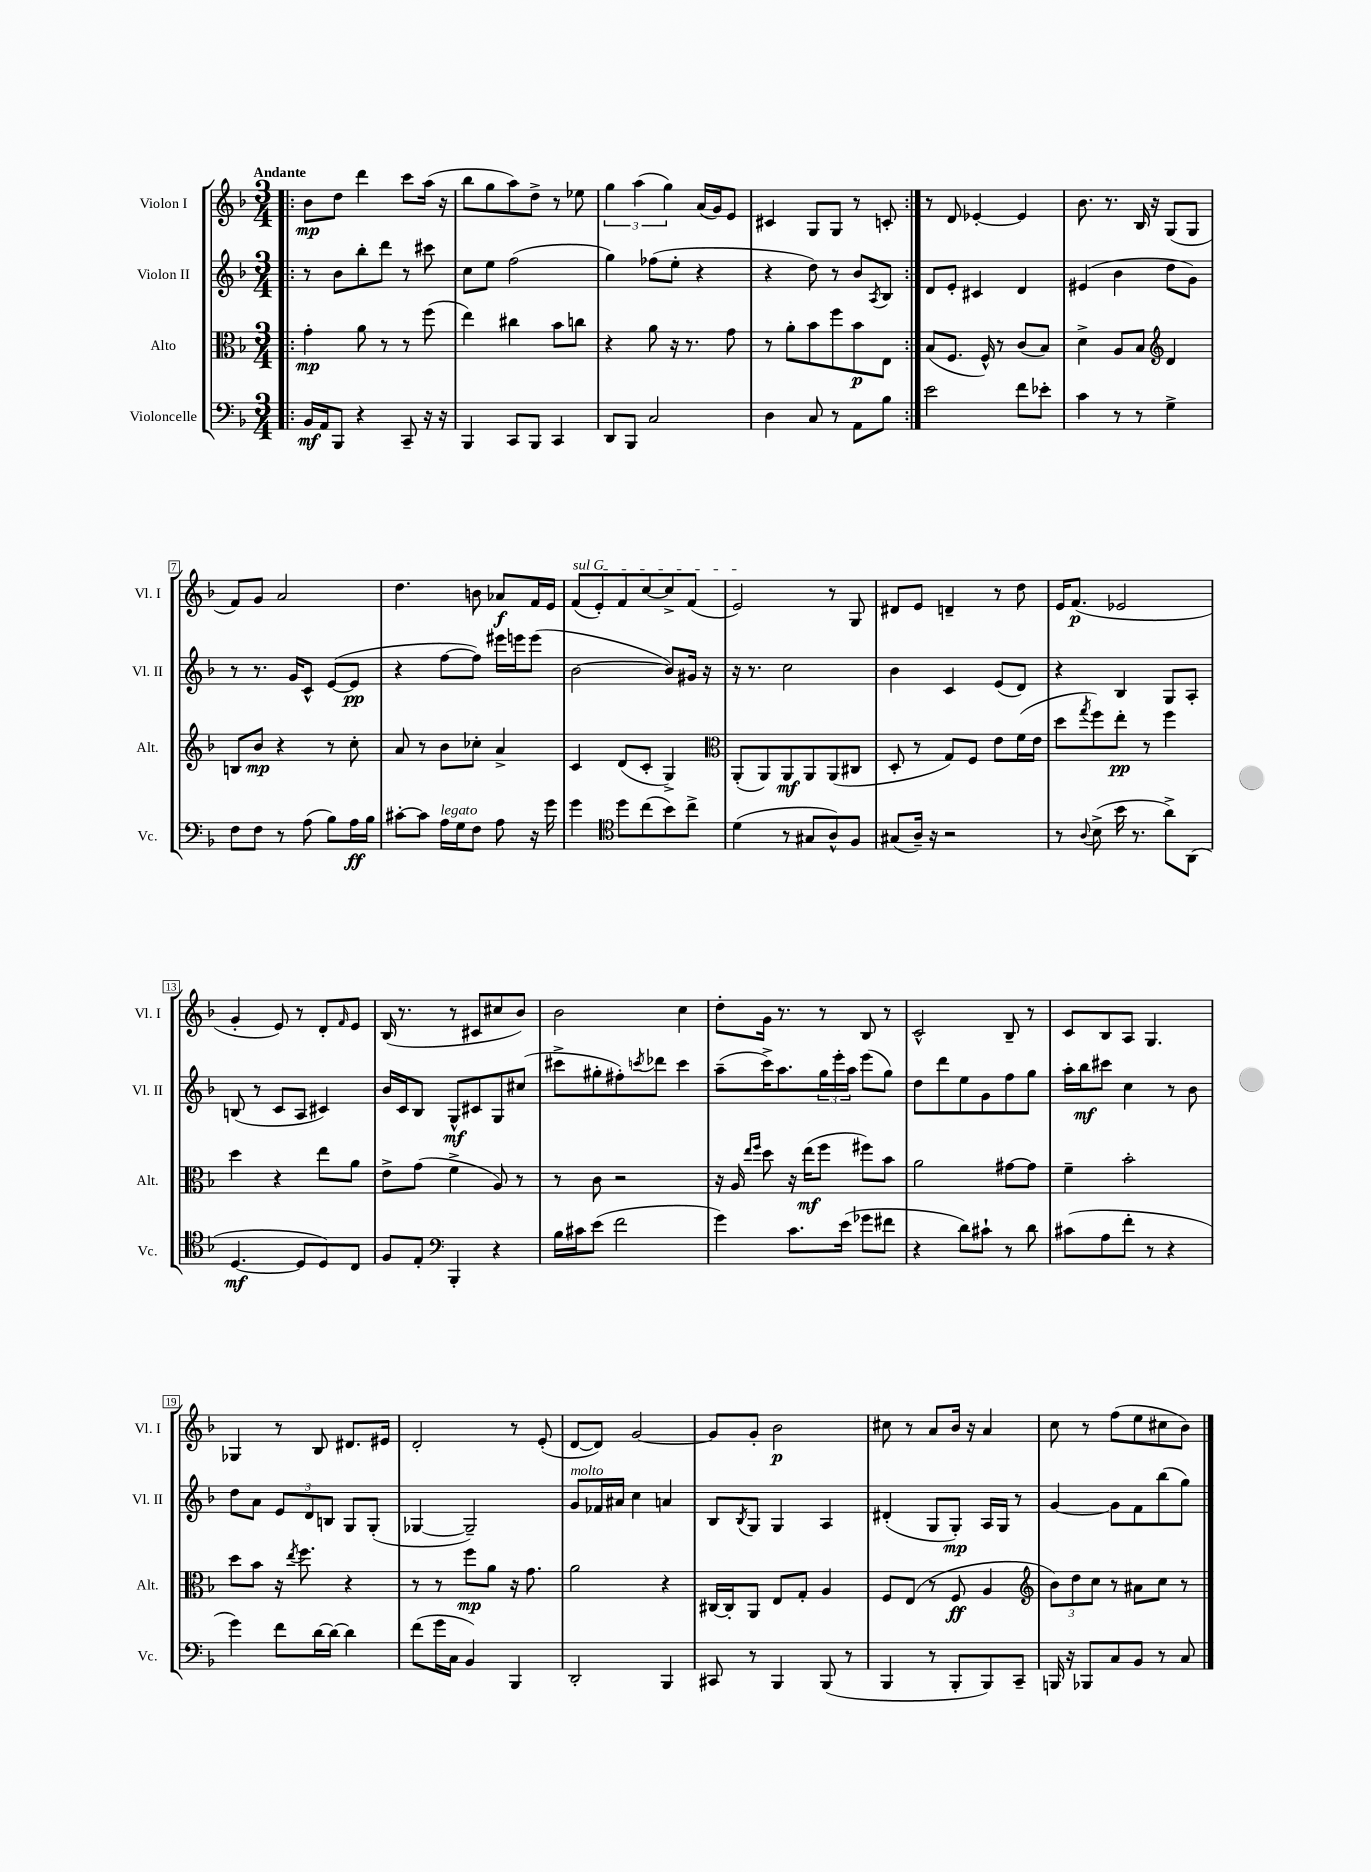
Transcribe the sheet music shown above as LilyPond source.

<<
\new StaffGroup <<
\new Staff = "s0" \with { instrumentName = "Violon I" shortInstrumentName = "Vl. I" } {
    \clef treble \key f \major \numericTimeSignature \time 3/4 \tempo "Andante"
    \repeat volta 2 { \bar ".|:" bes'8\mp d''8 d'''4 c'''8 a''16( r16 |
    bes''8 g''8 a''8) d''8-> r8 ees''8 |
    \tuplet 3/2 { g''4 a''4( g''4) } a'16( g'16) e'8 |
    cis'4 g8 g8 r8 c'8-. | }
    r8 d'8 ees'4~-. ees'4 |
    bes'8. r8. bes16 r16 g8( g8 |
    f'8) g'8 a'2 |
    d''4. b'8 aes'8\f f'16 e'16 |
    \once \override TextSpanner.bound-details.left.text = \markup { \italic "sul G" } f'8\startTextSpan( e'8-.) f'8 c''8~ c''8-> f'8( |
    e'2\stopTextSpan) r8 g8 |
    dis'8 e'8 d'4-- r8 d''8 |
    e'16 f'8.\p( ees'2 |
    g'4-. e'8) r8 d'8-. \grace { f'16 } e'8 |
    bes16( r8. r8 cis'8 cis''8 bes'8) |
    bes'2 c''4 |
    d''8-. g'16 r8. r8 bes8 r8 |
    c'2-^ bes8-- r8 |
    c'8 bes8 a8 g4. |
    ges4 r8 bes8 dis'8. eis'16 |
    d'2-. r8 e'8-.( |
    d'8~ d'8) g'2~ |
    g'8 g'8-. bes'2\p |
    cis''8 r8 a'8 bes'16 r16 a'4 |
    c''8 r8 f''8( e''8 cis''8 bes'8) \bar "|." |
}
\new Staff = "s1" \with { instrumentName = "Violon II" shortInstrumentName = "Vl. II" } {
    \clef treble \key f \major \numericTimeSignature \time 3/4
    \repeat volta 2 { \bar ".|:" r8 bes'8 bes''8-. d'''8 r8 cis'''8 |
    c''8 e''8 f''2( |
    g''4) fes''8( e''8-. r4 |
    r4 d''8) r8 bes'8 \acciaccatura { a8 } bes8 | }
    d'8 e'8-. cis'4 d'4 |
    eis'4( bes'4 d''8 g'8) |
    r8 r8. g'16 c'8-^ e'8~( e'8\pp |
    r4 f''8~ f''8) eis'''16 e'''16 e'''8( |
    bes'2~ bes'8) gis'16 r16 |
    r16 r8. c''2 |
    bes'4 c'4 e'8( d'8) |
    r4 bes4 g8 a8-. |
    b8( r8 c'8 a8 cis'4) |
    bes'16 c'16 bes8 g8-^\mf cis'8 g8 cis''8( |
    cis'''8-> gis''8-. fis''8-.) \acciaccatura { c'''8 } des'''8 c'''4 |
    a''8--( c'''16->) a''8. \tuplet 3/2 { g''16 e'''16-. a''16 } e'''8( g''8) |
    d''8 d'''8 e''8 g'8 f''8 g''8 |
    a''16-. bes''16\mf cis'''8 c''4 r8 bes'8 |
    d''8 a'8 \tuplet 3/2 { e'8 d'8 b8 } g8 g8-.( |
    ges4~ ges2--) |
    g'8^\markup { \italic "molto" } fes'16 ais'16 c''4 a'4 |
    bes8 \acciaccatura { bes8 } g8 g4 a4 |
    dis'4-.( g8 g8-.\mp) a16 g16 r8 |
    g'4~ g'8 f'8 bes''8( g''8) \bar "|." |
}
\new Staff = "s2" \with { instrumentName = "Alto" shortInstrumentName = "Alt." } {
    \clef alto \key f \major \numericTimeSignature \time 3/4
    \repeat volta 2 { \bar ".|:" g'4-.\mp a'8 r8 r8 f''8( |
    e''4) cis''4 bes'8 c''8 |
    r4 a'8 r16 r8. g'8 |
    r8 a'8-. bes'8 f''8 bes'8\p e8 | }
    bes8( f8. f16-^) r8 c'8( bes8) |
    d'4-> a8 bes8 \clef treble d'4 |
    b8 bes'8\mp r4 r8 c''8-. |
    a'8 r8 bes'8 ces''8-. a'4-> |
    c'4 d'8( c'8-. g4->) |
    \clef alto a,8-.( a,8) a,8\mf a,8 a,8( cis8 |
    d8-. r8 g8) f8 e'8 f'16( e'16 |
    d''8 \acciaccatura { g''8 } f''8) e''8-.\pp r8 f''4 |
    d''4 r4 e''8 a'8 |
    e'8-> g'8( f'4-> a8) r8 |
    r8 c'8 r2 |
    r16 a16 \grace { e''16 f''16 } d''8 r16 e''16\mf( f''8 fis''8) bes'8 |
    a'2 gis'8~ gis'8 |
    f'4-- bes'2-. |
    d''8 bes'8 r16 \acciaccatura { e''8 } f''8. r4 |
    r8 r8 f''8\mp a'8 r16 g'8. |
    a'2 r4 |
    cis16~ cis16-. a,8 e8 g8-. a4 |
    f8 e8( r8 f8\ff a4 |
    \clef treble \tuplet 3/2 { bes'8) d''8 c''8 } r8 ais'8 c''8 r8 \bar "|." |
}
\new Staff = "s3" \with { instrumentName = "Violoncelle" shortInstrumentName = "Vc." } {
    \clef bass \key f \major \numericTimeSignature \time 3/4
    \repeat volta 2 { \bar ".|:" bes,16\mf a,16 bes,,8 r4 c,8-- r16 r16 |
    bes,,4 c,8 bes,,8 c,4 |
    d,8 bes,,8 c2 |
    d4 c8 r8 a,8 bes8 | }
    e'2 f'8 ees'8-. |
    c'4 r8 r8 g4-> |
    f8 f8 r8 a8( bes8) a16\ff bes16 |
    cis'8~-. cis'8 a16^\markup { \italic "legato" } g16 f8 a8 r16 g'16 |
    g'4 \clef tenor d''8 c''8( bes'8) c''8-> |
    d'4( r8 gis8 a8-^) f8 |
    gis8( a16--) r16 r2 |
    r8 \appoggiatura { a8 } bes8->( bes'16 r8. a'8->) a,8( |
    d4.~\mf d8 d8) c8 |
    f8 e8-. \clef bass bes,,4-. r4 |
    bes16 cis'16 e'8( f'2 |
    g'4) c'8. e'16( ges'8 fis'8 |
    r4 d'8) cis'8-! r8 d'8 |
    cis'8( a8 f'8-. r8 r4 |
    g'4) f'8 d'16~ d'16~ d'4 |
    f'8( g'16 c16 bes,4) bes,,4 |
    d,2-. bes,,4 |
    cis,8 r8 bes,,4 bes,,8( r8 |
    bes,,4 r8 bes,,8-. bes,,8) c,8-- |
    b,,16 r16 bes,,8 c8 bes,8 r8 c8 \bar "|." |
}
>>
>>
\layout { \context { \Score \override BarNumber.stencil = #(make-stencil-boxer 0.1 0.3 ly:text-interface::print) } }
